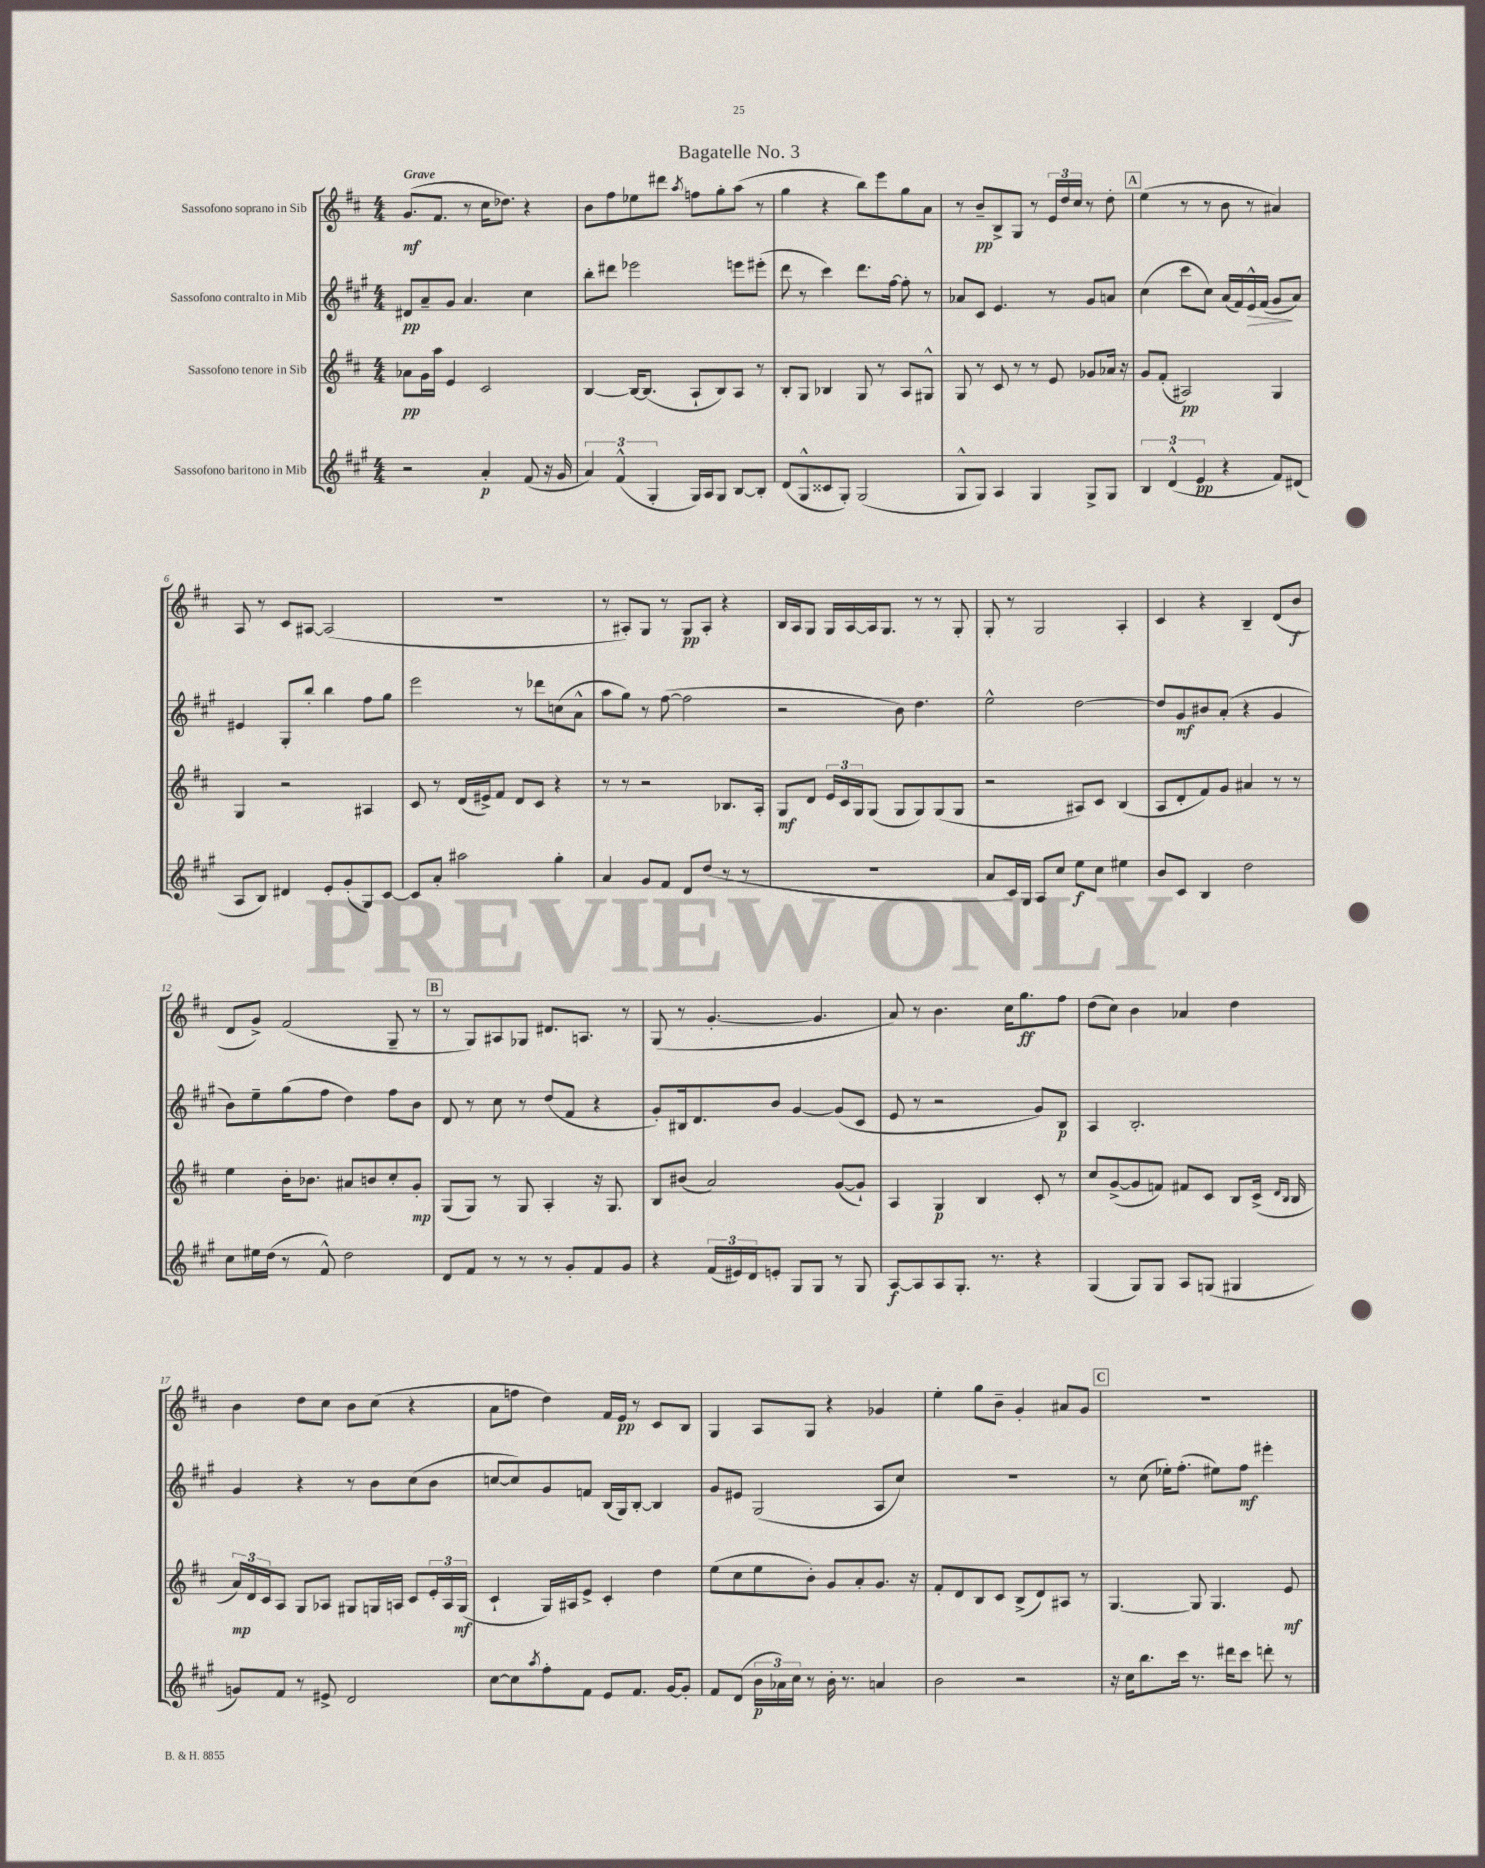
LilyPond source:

\header { title = "Bagatelle No. 3" }
<<
\new StaffGroup <<
\new Staff = "s0" \with { instrumentName = "Sassofono soprano in Sib" } {
    \clef treble \key d \major \numericTimeSignature \time 4/4 \tempo "Grave"
    g'8.\mf( fis'8. r8 cis''16 des''8.) r4 |
    b'8 fis''8 ees''8 dis'''8 \acciaccatura { a''8 } f''8 g''8-. a''8( r8 |
    g''4 r4 b''8) e'''8 g''8 a'8 |
    r8 b'8--\pp b8-> g8 r8 \tuplet 3/2 { e'16 d''16 cis''16 } r8 d''8-. |
    \mark \markup { \box "A" } e''4( r8 r8 b'8 r8 ais'4) |
    a8 r8 cis'8 ais8~ ais2( |
    R1 |
    r8 ais8-.) g8 r8 g8\pp ais8-. r4 |
    b16 a16 g8 g16 a16~ a16 g8. r8 r8 g8-. |
    g8-. r8 g2 a4-. |
    cis'4 r4 b4-- d'8( b'8\f |
    d'8 g'8->) fis'2( g8-- r8 |
    \mark \markup { \box "B" } r8 g8) ais8 ges8 dis'8. a8. r8 |
    g8( r8 g'4.~-. g'4. |
    a'8) r8 b'4. cis''16 g''8.\ff fis''8 |
    d''8( cis''8) b'4 aes'4 d''4 |
    b'4 d''8 cis''8 b'8 cis''8( r4 |
    a'8 f''8 d''4) fis'16 e'16\pp r8 cis'8 b8 |
    g4 a8 g8 r4 ges'4 |
    e''4-. g''8 b'8-- g'4-. ais'8 g'8 |
    \mark \markup { \box "C" } R1 \bar "|." |
}
\new Staff = "s1" \with { instrumentName = "Sassofono contralto in Mib" } {
    \clef treble \key a \major \numericTimeSignature \time 4/4
    dis'8\pp a'8-- gis'8 a'4. cis''4 |
    b''8-. dis'''8 ees'''2 e'''8 eis'''8-.( |
    d'''8 r8 cis'''4) d'''8. fis''16~ fis''8-. r8 |
    aes'8 cis'8 e'4. r8 gis'8 a'8 |
    \mark \markup { \box "A" } cis''4( cis'''8 cis''8) a'16( fis'16) e'16-^\> fis'16( gis'8\! a'8) |
    eis'4 gis8-. b''8-. b''4 fis''8 gis''8 |
    e'''2 r8 des'''8 c''8( a'8-^ |
    a''8 gis''8) r8 fis''8~( fis''2 |
    r2 b'8) d''4. |
    e''2-^ d''2~ |
    d''8 gis'8\mf bis'8 a'8-.( r4 gis'4 |
    b'8) e''8-- gis''8( fis''8 d''4) fis''8 b'8 |
    \mark \markup { \box "B" } d'8 r8 cis''8 r8 d''8( fis'8 r4 |
    gis'8-.) bis16 d'8. b'8 gis'4~ gis'8( cis'8 |
    e'8 r8 r2 gis'8) b8\p |
    a4 b2.-. |
    gis'4 r4 r8 b'8 cis''8( b'8 |
    c''8~ c''8) gis'8 f'8 b16( gis16) b8~-. b4 |
    gis'8 eis'8 gis2( a8 cis''8) |
    R1 |
    \mark \markup { \box "C" } r8 cis''8( ees''16-.) fis''8.-.( eis''8) fis''8\mf eis'''4-. \bar "|." |
}
\new Staff = "s2" \with { instrumentName = "Sassofono tenore in Sib" } {
    \clef treble \key d \major \numericTimeSignature \time 4/4
    aes'8\pp g'16 a''16 e'4 cis'2 |
    b4~ b16~ b8.( a8-! b8) a8 r8 |
    b8-. g8 bes4 g8 r8 a8 gis8-^ |
    g8 r8 cis'8 r8 r8 e'8 ges'8 aes'16 r16 |
    \mark \markup { \box "A" } g'8 fis'8-.( ais2\pp) g4 |
    g4 r2 ais4 |
    cis'8 r8 d'16( eis'16->) fis'8 d'8 cis'8 r4 |
    r8 r8 r2 bes8. a16-. |
    g8\mf d'8 \tuplet 3/2 { e'16 cis'16 g16 } g8( g8 g8) g8( g8 |
    r2 ais8) cis'8 b4( |
    a8 d'8-. fis'8) g'8 ais'4 r8 r8 |
    e''4 b'16-. bes'8. ais'8 b'8 cis''8-. g'8-.\mp |
    \mark \markup { \box "B" } g8( g8) r8 g8 a4-. r16 g8. |
    b8 bis'8( a'2) g'8~( g'8-!) |
    a4 g4\p b4 cis'8-. r8 |
    cis''8 g'8~->( g'8 f'8) fis'8 cis'8 b8 cis'16->( \grace { d'16 b16 } b16 |
    \tuplet 3/2 { a'16\mp) d'16 cis'16 } a8 g8 aes8 gis8 g16 a16 cis'8 \tuplet 3/2 { e'16-. a16 g16\mf( } |
    cis'4-! g16) ais16 e'8-> cis'4-. d''4 |
    e''8( cis''8 e''8 b'8-.) g'8 a'8-. g'8. r16 |
    fis'8-. d'8 b8 cis'8 b8->( d'8) ais8 r8 |
    \mark \markup { \box "C" } g4.~ g8 g4. e'8\mf \bar "|." |
}
\new Staff = "s3" \with { instrumentName = "Sassofono baritono in Mib" } {
    \clef treble \key a \major \numericTimeSignature \time 4/4
    r2 a'4-.\p fis'8( r16 gis'16 |
    \tuplet 3/2 { a'4) fis'4-^( gis4-. } gis16) a16 gis8 b8~ b8-. |
    d'8( gis8-^ cisis'8 gis8-.) gis2( |
    gis8-^ gis8) a4 gis4 gis8-> gis8 |
    \mark \markup { \box "A" } \tuplet 3/2 { b4 d'4-^( e'4\pp } r4 fis'8) dis'8( |
    a8 b8) dis'4 e'8-. gis'8-.( gis8) cis'8~ |
    cis'8 a'8-. ais''2 gis''4-. |
    a'4 gis'8 fis'8 d'8 d''8( r8 r8 |
    R1 |
    a'8 cis'16) gis16 a8 cis''8 e''8\f cis''8 eis''4 |
    b'8 cis'8 b4 d''2 |
    cis''8 eis''16 d''16( r8 fis'8-^) d''2 |
    \mark \markup { \box "B" } d'8 fis'8 r8 r8 r8 gis'8-. fis'8 gis'8 |
    r4 \tuplet 3/2 { fis'16( eis'16) d'16 } e'8-. gis8 gis8 r8 gis8 |
    a8~\f a8 a8 gis8.-. r8. r4 |
    gis4( gis8) gis8 a8 g8( gis4 |
    g'8) fis'8 r8 eis'8-> d'2 |
    cis''8~ cis''8 \acciaccatura { a''8 } fis''8-. fis'8 e'8 fis'8. gis'16~ gis'8-. |
    fis'8 d'8( \tuplet 3/2 { b'16\p aes'16) cis''16 } r8 b'16-. r8. a'4 |
    b'2 r2 |
    \mark \markup { \box "C" } r16 cis''16 b''8. cis'''16 r8. dis'''16 cis'''8 d'''8-. r8 \bar "|." |
}
>>
>>
